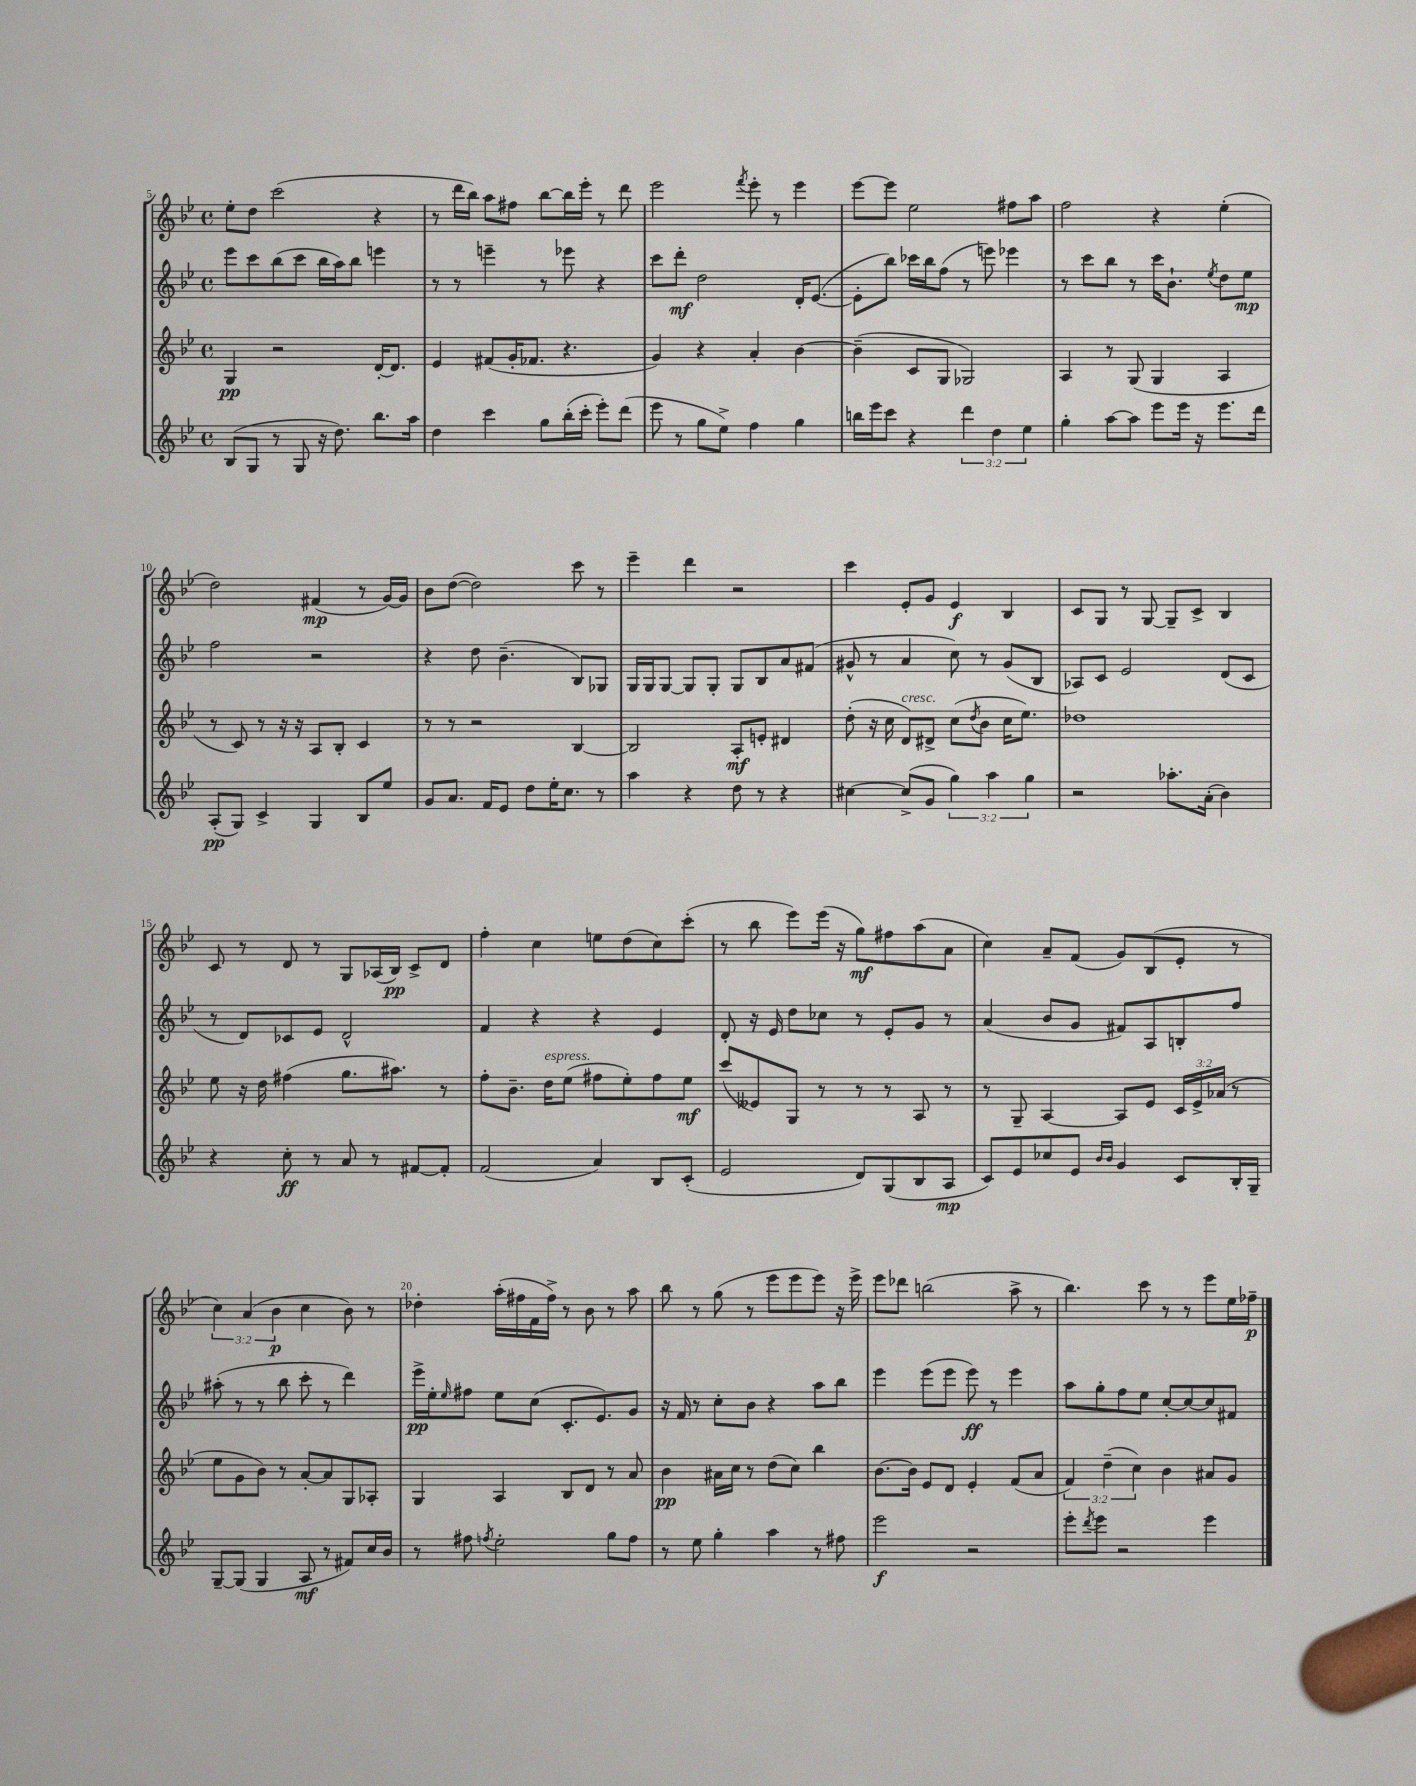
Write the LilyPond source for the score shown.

<<
\new StaffGroup <<
\new Staff = "s0" {
    \clef treble \key bes \major \defaultTimeSignature \time 4/4 \override Staff.TupletNumber.text = #tuplet-number::calc-fraction-text
    ees''8-. d''8 c'''2( r4 |
    r8 d'''16 bes''16) a''8 fis''8 bes''8~ bes''16 ees'''16-. r8 d'''8 |
    ees'''2 \acciaccatura { f'''8 } ees'''8-. r8 ees'''4 |
    ees'''8~ ees'''8 ees''2 fis''8 a''8 |
    f''2 r4 ees''4-.( |
    d''2) fis'4\mp( r8 g'16~) g'16 |
    bes'8 d''8~( d''2) c'''8 r8 |
    ees'''4-- d'''4 r2 |
    c'''4 ees'8-. g'8 ees'4\f bes4 |
    c'8 g8 r8 g8~ g8-- c'8-> bes4 |
    c'8 r8 d'8 r8 g8 aes16( bes16\pp) c'8-> d'8 |
    f''4-. c''4 e''8 d''8( c''8) c'''8-.( |
    r8 bes''8 ees'''8) ees'''16( r16 g''8\mf) fis''8 a''8( a'8 |
    c''4) a'8-- f'8( g'8) bes8( ees'8-. r8 |
    \tuplet 3/2 { c''4) a'4( bes'4\p } c''4 bes'8) r8 |
    des''4-. a''16-.( fis''16 f'16 fis''16->) r8 bes'8 r8 a''8 |
    bes''8 r8 g''8( r8 ees'''8 ees'''8 ees'''8) r16 ees'''16-> |
    ees'''8 des'''8 b''2( a''8-> r8 |
    bes''4.) c'''8 r8 r8 ees'''8 ees''16 fes''16--\p \bar "|." |
}
\new Staff = "s1" {
    \clef treble \key bes \major \defaultTimeSignature \time 4/4
    ees'''8 c'''8 bes''8( c'''8 bes''16 a''16) bes''8 e'''4 |
    r8 r8 e'''4-- r8 ees'''8 r4 |
    c'''8 d'''8-.\mf d''2 d'16-. ees'8.~( |
    ees'8-. bes''8) ces'''16 bes''16 f''8( r8 e'''8) ees'''4 |
    r8 c'''8 bes''8 r8 c'''16 bes'8.-! \acciaccatura { ees''8 } d''8 ees''8\mp |
    f''2 r2 |
    r4 d''8 bes'4.--( bes8) ges8 |
    g16 g16 g8~ g8 g8-. g8 bes8 a'8 fis'8( |
    gis'8-^ r8 a'4 c''8) r8 gis'8( bes8 |
    aes8) c'8 ees'2 d'8( c'8 |
    r8 d'8) ces'8 ees'8 d'2-^ |
    f'4 r4 r4 ees'4 |
    d'8-. r16 ees'16 d''8 ces''8 r8 ees'8-. g'8 r8 |
    a'4( bes'8 g'8 fis'8) a8 b8-. f''8 |
    ais''8-.( r8 r8 bes''8 c'''8-. r8 d'''4) |
    ees'''16->\pp ees''16-. \grace { ees''16 } fis''8 ees''8 c''8( c'8.-. ees'8.) g'8 |
    r16 f'16 r8 c''8-. bes'8 r4 a''8 bes''8 |
    ees'''4 ees'''8( ees'''8 ees'''8\ff) r8 ees'''4 |
    a''8 g''8-. f''8 ees''8 c''8~-. c''8~ c''8 fis'8 \bar "|." |
}
\new Staff = "s2" {
    \clef treble \key bes \major \defaultTimeSignature \time 4/4 \override Staff.TupletNumber.text = #tuplet-number::calc-fraction-text
    g4\pp r2 d'16~-. d'8. |
    ees'4 fis'8( g'16-. fes'8. r4. |
    g'4) r4 a'4-. bes'4~ |
    bes'4--( c'8 g8 ges2) |
    a4 r8 g8( g4 a4 |
    r8 c'8) r8 r16 r16 a8 bes8-. c'4 |
    r8 r8 r2 bes4~ |
    bes2 a8-.\mf e'8-. dis'4 |
    d''8-.( r16 c''16 d'8^\markup { \italic "cresc." }) dis'8-> c''8( \acciaccatura { d''8 } bes'8 c''16 ees''8.) |
    des''1 |
    ees''8 r16 d''16 fis''4( g''8. ais''8.) r8 |
    f''8-. bes'8.-- d''16^\markup { \italic "espress." } ees''8( fis''8 ees''8-.) fis''8 ees''8\mf |
    c'''8( eeses'8) g8 r8 r8 r8 a8 r8 |
    r8 g8-- a4~ a8 ees'8 \tuplet 3/2 { c'16 ees'16-> aes'16( } r8 |
    ees''8 g'8 bes'8) r8 a'8~-. a'8 g8 aes8-. |
    g4 a4 bes8 d'8 r8 a'8 |
    bes'4\pp ais'16 c''16 r8 d''8( c''8) bes''4 |
    bes'8.~ bes'16 ees'8 d'8 ees'4-. f'8( a'8 |
    \tuplet 3/2 { f'4) d''4--( c''4) } bes'4 ais'8 g'8 \bar "|." |
}
\new Staff = "s3" {
    \clef treble \key bes \major \defaultTimeSignature \time 4/4 \override Staff.TupletNumber.text = #tuplet-number::calc-fraction-text
    bes8( g8 r8 g8 r16 d''8.) bes''8. a''16 |
    d''4 c'''4 g''8 bes''16-.( c'''16-. ees'''8-.) d'''8( |
    ees'''8 r8 g''8 ees''8->) f''4 g''4 |
    b''16 ees'''16 c'''8 r4 \tuplet 3/2 { d'''4 d''4 ees''4 } |
    g''4-. a''8~ a''8 ees'''8 ees'''16 r16 ees'''8. d'''16 |
    a8-.\pp( g8) c'4-> g4 bes8 ees''8 |
    g'8 a'8. f'16 ees'8 d''8 ees''16-. c''8. r8 |
    a''4 r4 d''8 r8 r4 |
    cis''4~ cis''8->( g'8 \tuplet 3/2 { g''4) a''4 g''4 } |
    r2 aes''8.-. a'16-.( bes'4) |
    r4 c''8-.\ff r8 a'8 r8 fis'8~ fis'8-. |
    f'2( a'4) bes8 c'8-.( |
    ees'2 d'8) g8( bes8 a8\mp |
    c'8) ees'8 ces''8 ees'8 \grace { bes'16 bes'16 } g'4 c'8 bes16-. g16-- |
    g8~-- g8( g4 a8\mf r8 fis'8) c''16 bes'16 |
    r8 fis''8 \acciaccatura { f''8 } ees''2-. g''8 f''8 |
    r8 ees''8 g''4-. a''4 r8 fis''8 |
    ees'''2\f r2 |
    ees'''8-. \acciaccatura { d'''8 } ees'''8 r2 ees'''4 \bar "|." |
}
>>
>>
\layout { \context { \Score currentBarNumber = #5 \override BarNumber.break-visibility = ##(#f #t #t) barNumberVisibility = #(every-nth-bar-number-visible 5) } }
